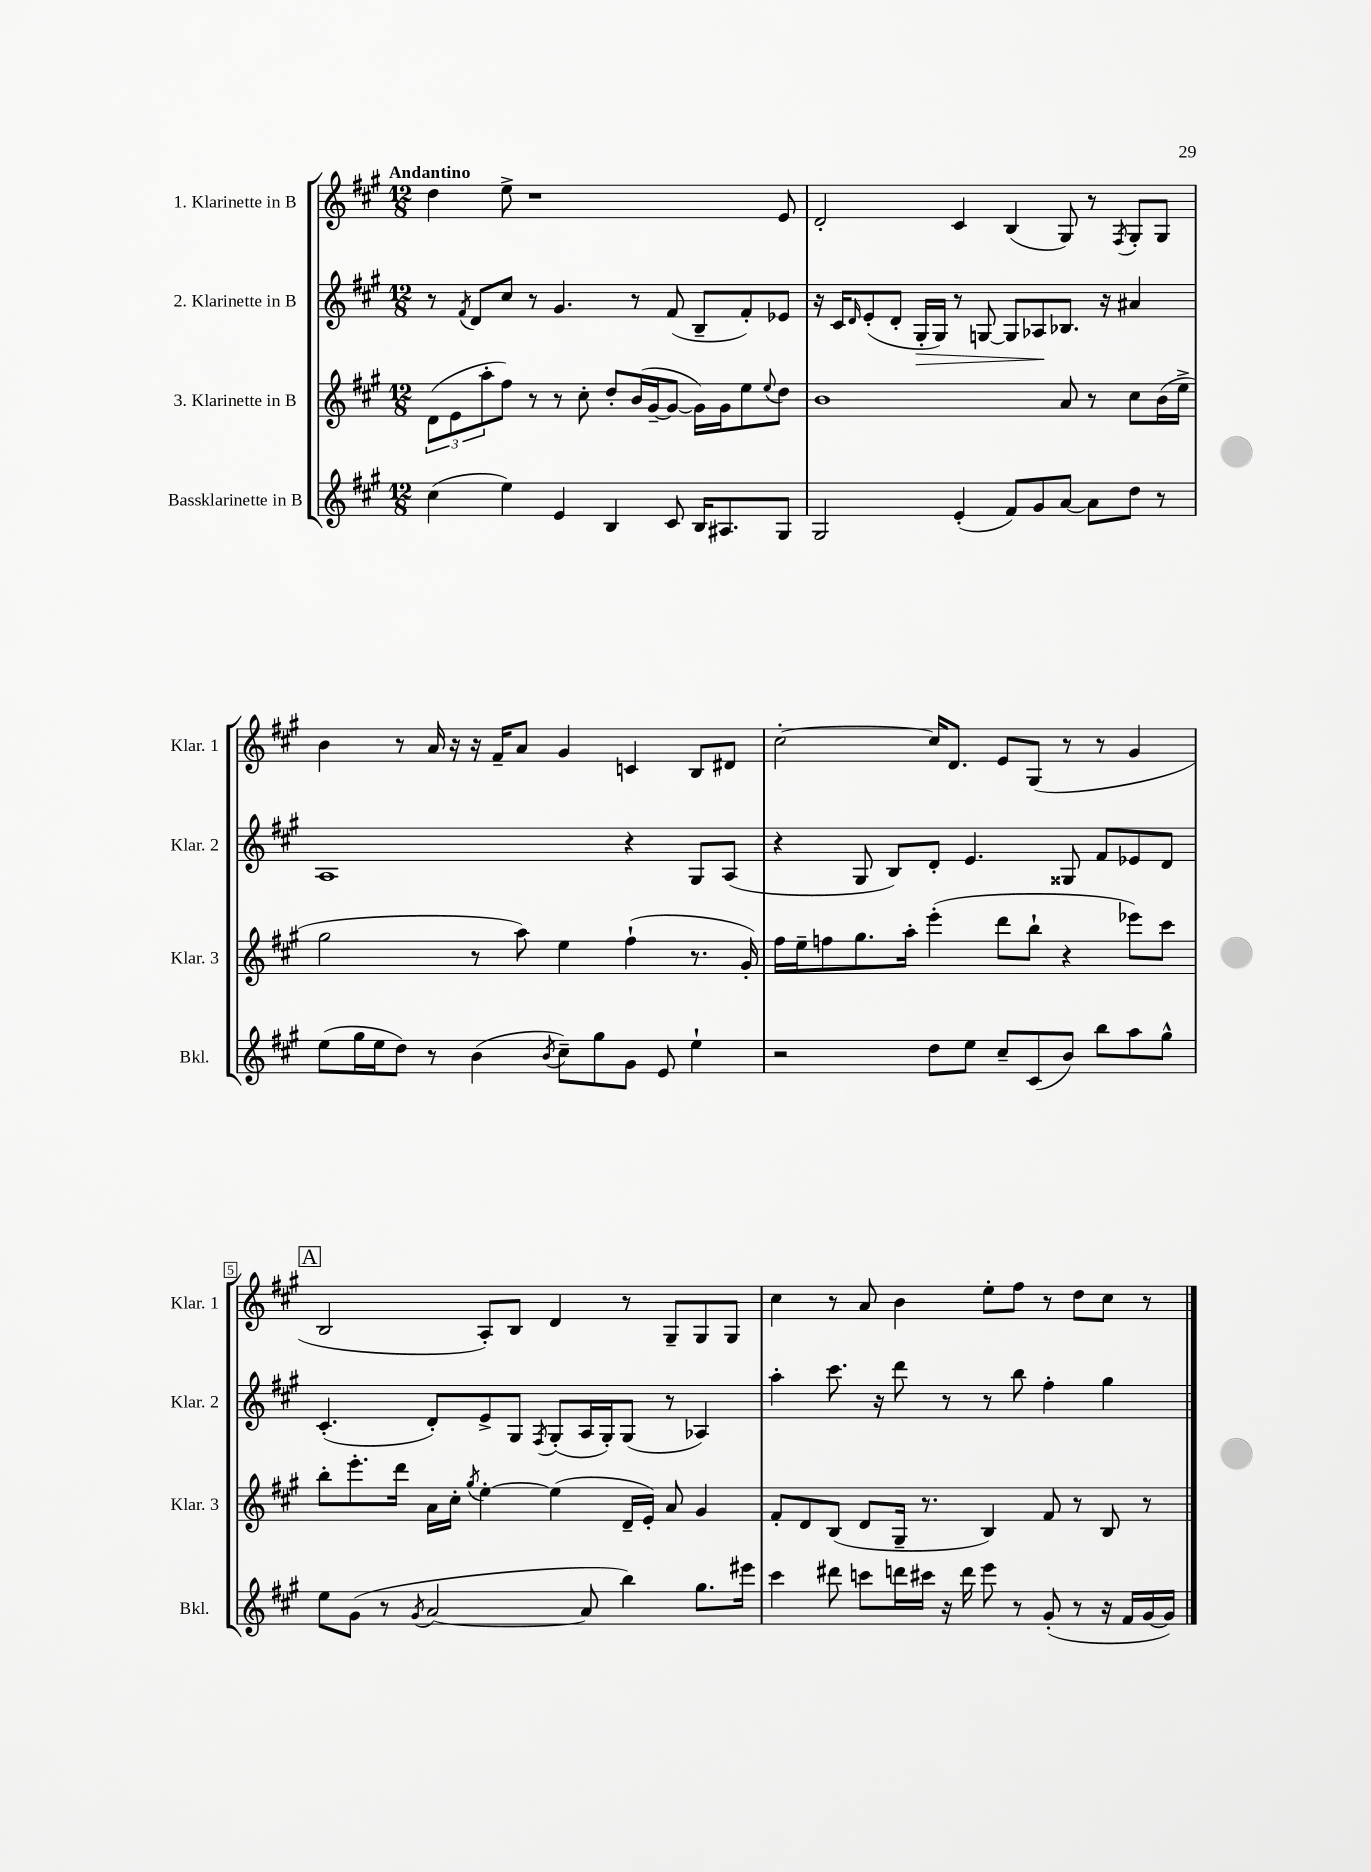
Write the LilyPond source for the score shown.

<<
\new StaffGroup <<
\new Staff = "s0" \with { instrumentName = "1. Klarinette in B" shortInstrumentName = "Klar. 1" } {
    \clef treble \key a \major \numericTimeSignature \time 12/8 \tempo "Andantino"
    d''4 e''8-> r1 e'8 |
    d'2-. cis'4 b4( gis8) r8 \acciaccatura { fis8 } gis8-. gis8 |
    b'4 r8 a'16 r16 r16 fis'16-- a'8 gis'4 c'4 b8 dis'8 |
    cis''2~-. cis''16 d'8. e'8 gis8( r8 r8 gis'4 |
    \mark \markup { \box "A" } b2 a8-.) b8 d'4 r8 gis8-- gis8 gis8 |
    cis''4 r8 a'8 b'4 e''8-. fis''8 r8 d''8 cis''8 r8 \bar "|." |
}
\new Staff = "s1" \with { instrumentName = "2. Klarinette in B" shortInstrumentName = "Klar. 2" } {
    \clef treble \key a \major \numericTimeSignature \time 12/8
    r8 \acciaccatura { fis'8 } d'8 cis''8 r8 gis'4. r8 fis'8( b8-- fis'8-.) ees'8 |
    r16 cis'16 \grace { d'16 } e'8-.( d'8-. gis16-.\> gis16) r8 g8~ g8 aes8\! bes8. r16 ais'4 |
    a1 r4 gis8 a8( |
    r4 gis8 b8) d'8-. e'4. gisis8 fis'8 ees'8 d'8 |
    \mark \markup { \box "A" } cis'4.-.( d'8-.) e'8-> gis8 \acciaccatura { fis8 } gis8-.( a16 gis16-.) gis8( r8 aes4) |
    a''4-. cis'''8. r16 d'''8 r8 r8 b''8 fis''4-. gis''4 \bar "|." |
}
\new Staff = "s2" \with { instrumentName = "3. Klarinette in B" shortInstrumentName = "Klar. 3" } {
    \clef treble \key a \major \numericTimeSignature \time 12/8
    \tuplet 3/2 { d'8( e'8 a''8-. } fis''8) r8 r8 cis''8-. d''8-. b'16( gis'16~-- gis'8~ gis'16) gis'16 e''8 \appoggiatura { e''8 } d''8 |
    b'1 a'8 r8 cis''8 b'16( e''16-> |
    gis''2 r8 a''8) e''4 fis''4-!( r8. gis'16-.) |
    fis''16 e''16-- f''8 gis''8. a''16-. e'''4-.( d'''8 b''8-! r4 ees'''8) cis'''8 |
    \mark \markup { \box "A" } b''8-. e'''8.-. d'''16 a'16 cis''16-. \acciaccatura { gis''8 } e''4~-. e''4( d'16-- e'16-.) a'8 gis'4 |
    fis'8-. d'8 b8( d'8 gis16-- r8. b4) fis'8 r8 b8 r8 \bar "|." |
}
\new Staff = "s3" \with { instrumentName = "Bassklarinette in B" shortInstrumentName = "Bkl." } {
    \clef treble \key a \major \numericTimeSignature \time 12/8
    cis''4( e''4) e'4 b4 cis'8 b16 ais8. gis8 |
    gis2 e'4-.( fis'8) gis'8 a'8~ a'8 d''8 r8 |
    e''8( gis''16 e''16 d''8) r8 b'4( \acciaccatura { b'8 } cis''8--) gis''8 gis'8 e'8 e''4-! |
    r2 d''8 e''8 cis''8-- cis'8( b'8) b''8 a''8 gis''8-^ |
    \mark \markup { \box "A" } e''8 gis'8( r8 \acciaccatura { gis'8 } a'2~ a'8 b''4) gis''8. eis'''16 |
    cis'''4 dis'''8 c'''8 d'''16 cis'''16 r16 d'''16 e'''8 r8 gis'8-.( r8 r16 fis'16 gis'16~ gis'16) \bar "|." |
}
>>
>>
\layout { \context { \Score \override BarNumber.break-visibility = ##(#f #t #t) barNumberVisibility = #(every-nth-bar-number-visible 5) \override BarNumber.stencil = #(make-stencil-boxer 0.1 0.3 ly:text-interface::print) } }
